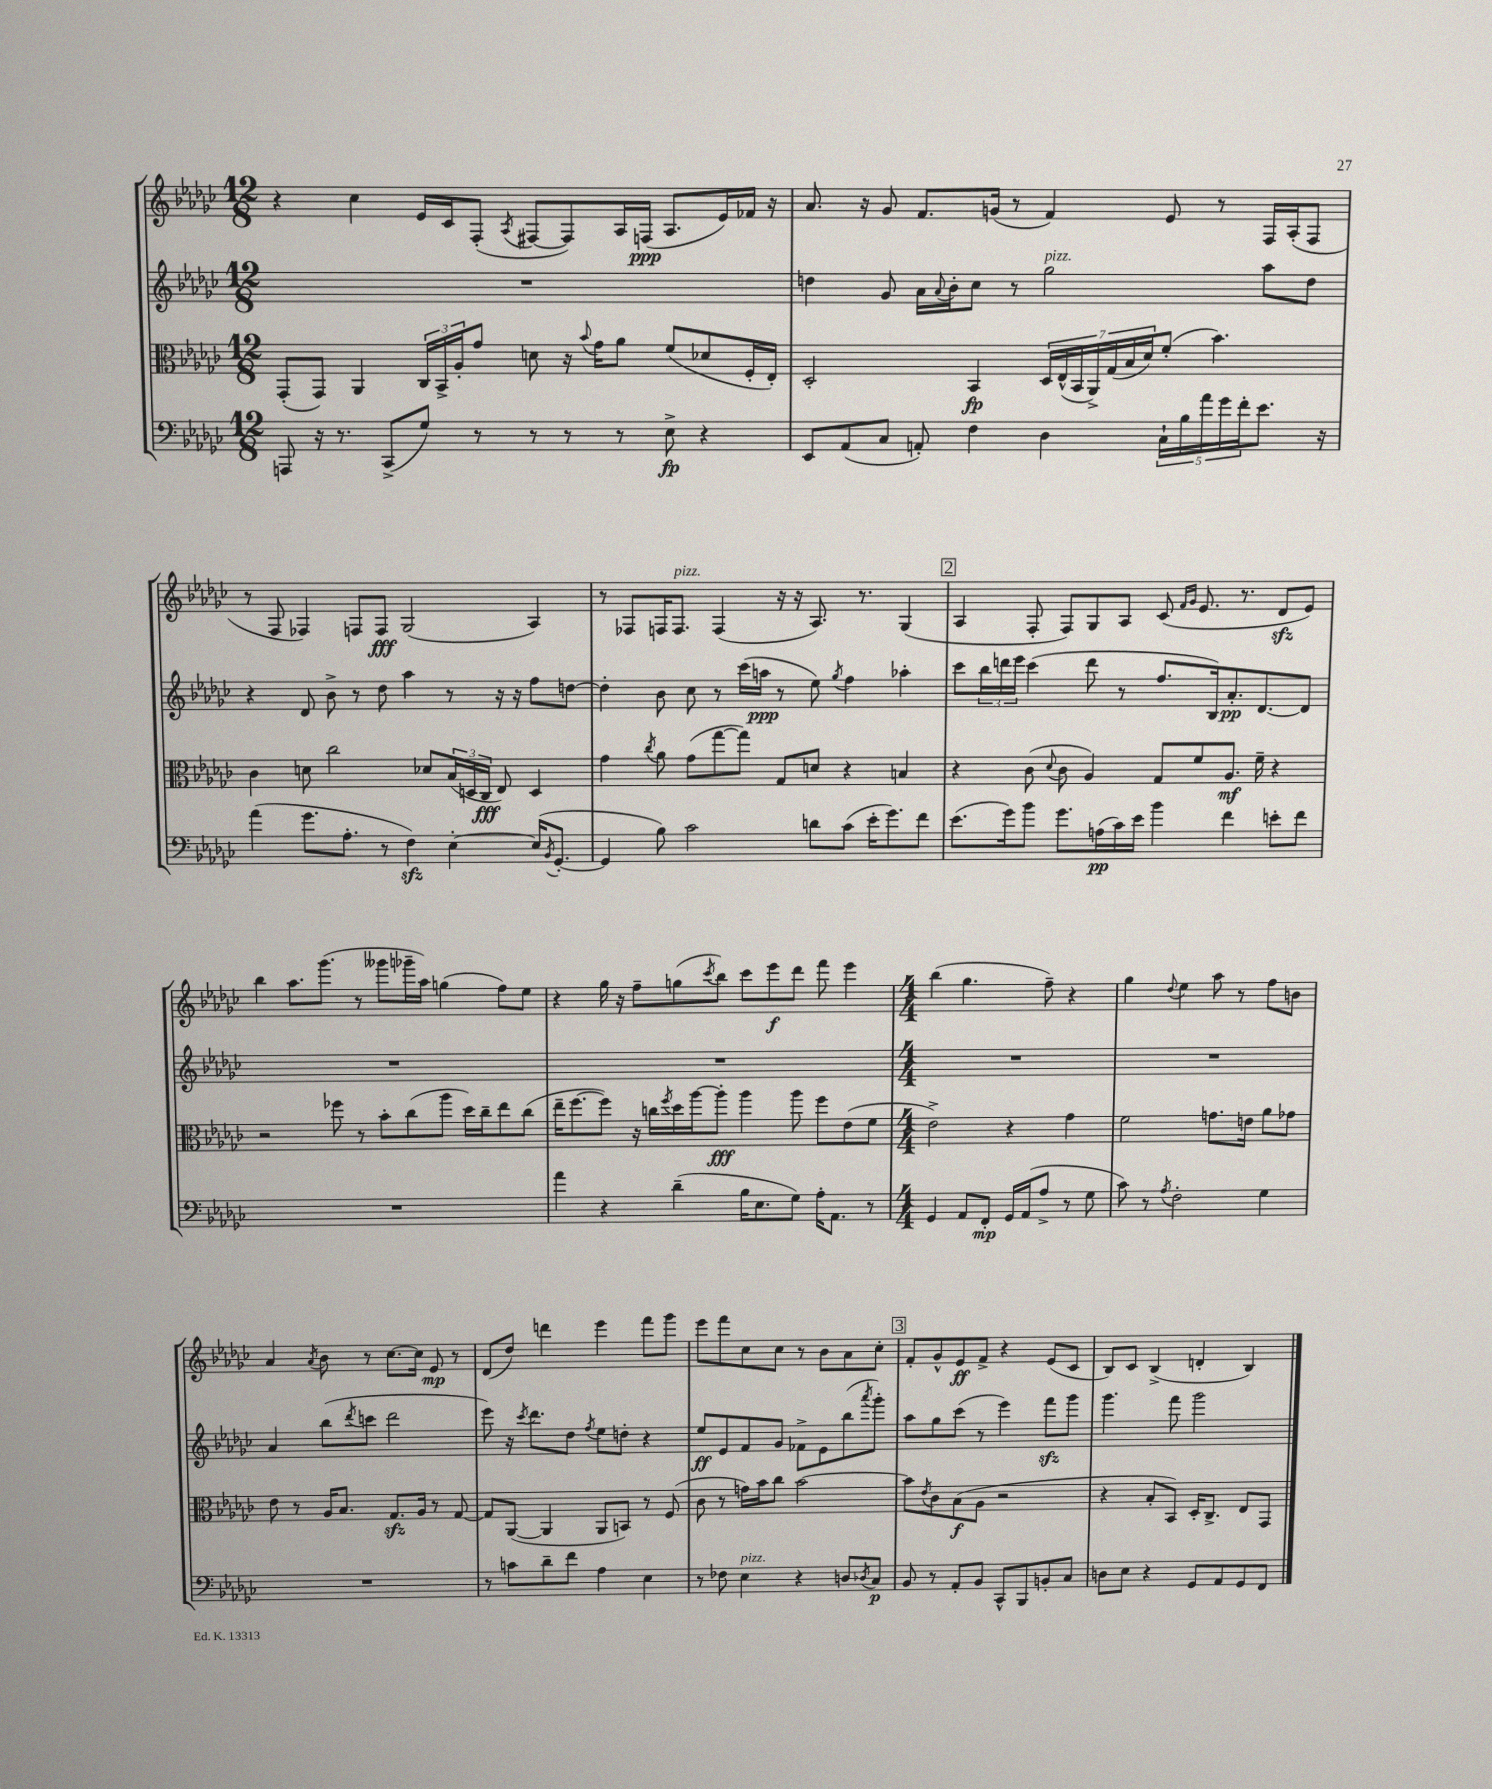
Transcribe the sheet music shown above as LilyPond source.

<<
\new StaffGroup <<
\new Staff = "s0" {
    \clef treble \key ges \major \numericTimeSignature \time 12/8
    r4 ces''4 ees'16 ces'16 f8-.( \acciaccatura { aes8 } fis8~ fis8) aes16 f16\ppp( aes8. ees'16) fes'16 r16 |
    aes'8. r16 ges'8 f'8. g'16( r8 f'4) ees'8 r8 f16 aes16-.( f8 |
    r8 f8 fes4) f8 f8\fff ges2( aes4) |
    r8 fes8 f16 f8.^\markup { \italic "pizz." } f4( r16 r16 aes8.) r8. ges4( |
    \mark \markup { \box "2" } aes4 f8-. f8) ges8 aes8 ces'8( \grace { f'16 ges'16 } ees'8. r8. des'8\sfz ees'8) |
    bes''4 aes''8. ges'''8.( r8 geses'''8 ges'''16-- aes''16) g''4( f''8) ees''8 |
    r4 ges''16 r16 f''8-- g''8( \acciaccatura { ces'''8 } bes''8) ces'''8 ees'''8\f des'''8 f'''8 ees'''4 |
    \numericTimeSignature \time 4/4 bes''4( ges''4. f''8--) r4 |
    ges''4 \appoggiatura { des''8 } ees''4 aes''8 r8 f''8 b'8 |
    aes'4 \acciaccatura { aes'8 } bes'8 r8 ces''8.~ ces''16 ees'8\mp r8 |
    des'8( des''8) d'''4 ees'''4 f'''8 ges'''8 |
    ees'''8 f'''8 ces''8 ces''8 r8 bes'8 aes'8 ces''8-. |
    \mark \markup { \box "3" } f'8-. ges'8-^ ees'8\ff f'8-> r4 ees'8( ces'8 |
    bes8) ces'8 bes4->( d'4-. bes4) \bar "|." |
}
\new Staff = "s1" {
    \clef treble \key ges \major \numericTimeSignature \time 12/8
    R1. |
    d''4 ges'8 aes'16 \appoggiatura { aes'8 } bes'16-. ces''8 r8 ges''2^\markup { \italic "pizz." } aes''8 d''8 |
    r4 des'8 bes'8-> r8 des''8 aes''4 r8 r16 r16 f''8 d''8~ |
    d''4-. bes'8 ces''8 r8 ces'''16( a''16\ppp r8 ees''8) \acciaccatura { ges''8 } f''4 aes''4-. |
    \mark \markup { \box "2" } ces'''8 \tuplet 3/2 { bes''16 d'''16 ees'''16 } ces'''4( d'''8 r8 f''8. bes16) aes'8.-.\pp des'8.~ des'8 |
    R1. |
    R1. |
    \numericTimeSignature \time 4/4 R1 |
    R1 |
    aes'4 bes''8( \acciaccatura { des'''8 } c'''8 des'''2 |
    ees'''8) r16 \acciaccatura { ces'''8 } des'''8. des''8 \acciaccatura { f''8 } ees''8 d''8-. r4 |
    ees''8\ff ees'8 f'8 ges'8 fes'8-> ees'8 bes''8( \acciaccatura { aes'''8 } ges'''8-.) |
    \mark \markup { \box "3" } aes''8 ges''8 ces'''8( r8 ees'''4) f'''8\sfz ges'''8 |
    ges'''4. f'''8 ges'''2 \bar "|." |
}
\new Staff = "s2" {
    \clef alto \key ges \major \numericTimeSignature \time 12/8
    ges,8-.( ges,8) aes,4 \tuplet 3/2 { ces16 bes,16-> aes16-. } ges'8 d'8 r16 \appoggiatura { bes'8 } ges'16 aes'8 f'8( des'8 f16-. ees16-.) |
    des2-. bes,4\fp \tuplet 7/4 { des16 ees16-^( bes,16 aes,16->) ges16( bes16 des'16) } f'8-.( bes'4.) |
    ces'4 d'8 ces''2 des'8 \tuplet 3/2 { bes16( d16 ces16\fff } ees8) d4 |
    ges'4 \acciaccatura { ces''8 } aes'8 ges'8( ges''8~ ges''8) ges8 d'8 r4 b4 |
    \mark \markup { \box "2" } r4 ces'8( \appoggiatura { des'8 } ces'8 aes4) ges8 f'8 aes8.\mf f'16-- r4 |
    r2 fes''8 r8 bes'8-. ces''8( aes''8 des''16) ces''16-- ees''8 ces''8( |
    ees''16-- f''8.~ f''8) r16 c''16 \acciaccatura { f''8 } des''16 aes''16~ aes''8-.\fff aes''4 aes''8 f''8 ees'8( f'8 |
    \numericTimeSignature \time 4/4 ees'2->) r4 ges'4 |
    f'2 g'8. e'16 aes'8 ges'8 |
    ees'8 r8 aes16 bes8. ges8.\sfz aes16 r8 ges8~ |
    ges8 aes,8~( aes,4 aes,8 b,8) r8 f8( |
    ces'8 r8 g'16) bes'16 ces''8 bes'2~ |
    \mark \markup { \box "3" } bes'8 \acciaccatura { ees'8 } ces'8 bes8\f( aes8 r2 |
    r4 bes8-. bes,8) des16-. ces8.-> ees8 ges,8 \bar "|." |
}
\new Staff = "s3" {
    \clef bass \key ges \major \numericTimeSignature \time 12/8
    a,,8 r16 r8. ces,8->( ges8) r8 r8 r8 r8 ees8->\fp r4 |
    ees,8 aes,8( ces8 a,8-.) f4 des4 \tuplet 5/4 { ces16-! bes16 aes'16 ges'16 f'16-. } ees'8. r16 |
    aes'4( ges'8. aes8.-. r8 f4\sfz) ees4~-. ees16( \acciaccatura { bes,8 } ges,8.~-. |
    ges,4 bes8) ces'2 d'8 ces'8( ees'16-. ges'8.) f'8 |
    \mark \markup { \box "2" } ees'8.( ges'16) bes'8 ges'8. a16\pp( ces'16) ees'16 bes'4 f'4 e'8-. f'8 |
    R1. |
    aes'4 r4 des'4--( bes16 ees8. ges8) aes16-. aes,8. r8 |
    \numericTimeSignature \time 4/4 ges,4 aes,8 f,8-.\mp ges,16 aes,16( aes8-> r8 ges8 |
    ces'8) r8 \acciaccatura { aes8 } f2-. ges4 |
    R1 |
    r8 c'8 des'8-- f'8 aes4 ees4 |
    r8 fes8 ees4^\markup { \italic "pizz." } r4 d8 \acciaccatura { des8 } ces8\p |
    \mark \markup { \box "3" } bes,8 r8 aes,8-. bes,8 ces,8-^ bes,,8 b,8-. ces8 |
    d8 ees8 r4 ges,8 aes,8 ges,8 f,8 \bar "|." |
}
>>
>>
\layout { \context { \Score \remove "Bar_number_engraver" } }
